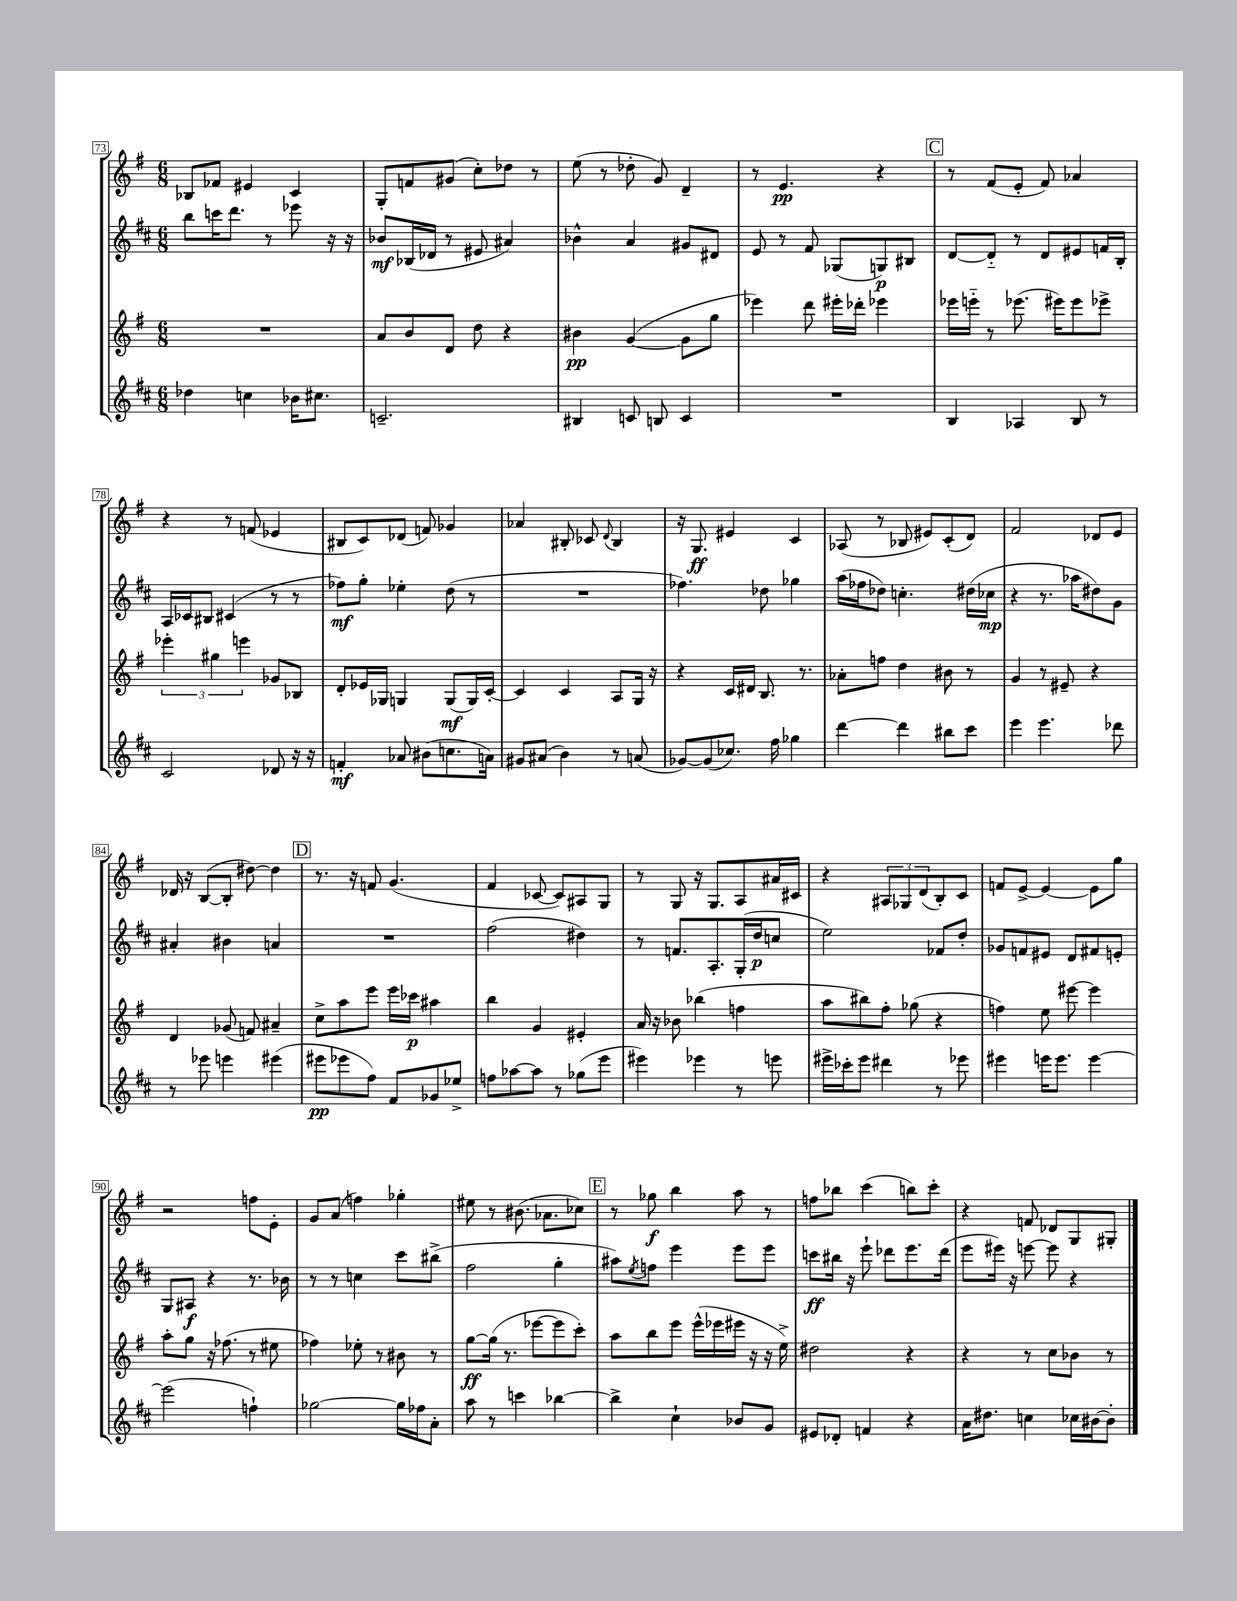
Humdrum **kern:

**kern	**kern	**kern	**kern
*staff4	*staff3	*staff2	*staff1
*clefG2	*clefG2	*clefG2	*clefG2
*k[f#c#]	*k[f#]	*k[f#c#]	*k[f#]
*M6/8	*M6/8	*M6/8	*M6/8
4dd-	2.r	8bb	8B-
.	.	16ccc	8f-
.	.	8.ddd	.
4cc	.	.	4e#
.	.	8r	.
16b-	.	8eee-	4c
8.cc#	.	.	.
.	.	16r	.
.	.	16r	.
=	=	=	=
2.c~	8a	8b-	8G'
.	8b	(16B-	8f
.	.	16d-	.
.	8d	8r	(8g#
.	8dd	8e#	8cc')
.	4r	4a#)	8dd-
.	.	.	8r
=	=	=	=
4B#	4b#	4b-^^	(8ee
.	.	.	8r
8c	([4g	4a	8dd-'
8B	.	.	8g)
4c	8g]	8g#	4d~
.	8gg	8d#	.
=	=	=	=
2.r	4eee-)	8e	8r
.	.	8r	4.e
.	8ddd	8f#	.
.	16eee#'	(8G-	.
.	16ddd-'	.	.
.	4eee-	8G)	4r
.	.	8B#	.
=	=	=	=
4B	16eee-	[8d	8r
.	16eee'~	.	.
.	8r	8d'~]	(8f#
4A-	(8.eee-	8r	8e'
.	.	8d	8f#)
.	16eee#)	.	.
8B	8eee#	8e#	4a-
8r	8eee-^	16f	.
.	.	16B'	.
=	=	=	=
2c#	6eee-'	16A	4r
.	.	16c-	.
.	.	8B#	.
.	6gg#	.	.
.	.	(4c#	8r
.	6eee	.	.
.	.	.	(8f
8d-	8g-	8r	4e-
16r	8B-	8r	.
16r	.	.	.
=	=	=	=
4f'	8d'	8ff-)	8B#
.	16e-	8gg'	8c)
.	16G-	.	.
8a-	4G	4ee-'	(8d-
(8b#	.	.	8f)
8.cc	(8G	(8dd	4g-
.	16G)	8r	.
16a)	[16c'	.	.
=	=	=	=
8g#	4c]	2.r	4a-
(8a#	.	.	.
4b)	4c	.	8B#'
.	.	.	8c-
.	.	.	8qqd
8r	8A	.	4B#
(8a	16G	.	.
.	16r	.	.
=	=	=	=
[8g-)	4r	4.ff-)	16r
.	.	.	8.G
(8g-]	.	.	.
8.cc-)	16c	.	4e#
.	16d#	.	.
.	8.B	8dd-	.
16ff#	.	.	.
4gg-	.	4gg-	4c
.	8.r	.	.
=	=	=	=
[4ddd	8a-'	(16aa	(8A-
.	.	16ff-	.
.	8ff	8dd-)	8r
4ddd]	4dd	4.cc'	8B-
.	.	.	8e#)
8bb#	8b#	.	(8c'
8ccc#	8r	(16dd#	8d)
.	.	16cc-	.
=	=	=	=
4eee	4g	4r	2f#
4.eee	8r	8.r	.
.	8e#~	.	.
.	.	16aa-	.
.	4r	8dd#)	8d-
8ddd-	.	8g	8e
=	=	=	=
8r	4d	4a#'	16d-
.	.	.	16r
8eee-	.	.	([8B
4eee	(8g-	4b#	8B']
.	8f)	.	[8dd#)
(4eee#	4a#~	4a	4dd#]
=	=	=	=
8eee#	8cc^	2.r	8.r
8eee-	8aa	.	.
.	.	.	16r
8ff#)	8eee	.	8f
8f#	16eee	.	(4.g
.	16ccc-	.	.
8g-	4aa#	.	.
8ee-^	.	.	.
=	=	=	=
8ff	4bb	(2ff#	4f#
[8aa-	.	.	.
8aa-]	4g	.	[8c-
8r	.	.	8c-])
(8gg-	4e#'	4dd#)	8A#
8eee	.	.	8G
=	=	=	=
4eee#)	16a	8r	8r
.	16r	.	.
.	8b-	8.f	8G
4eee-	(4bb-	.	16r
.	.	8.A'	8.G
8r	4ff	(16G'	8A
.	.	16dd	.
8eee	.	8cc	16a#
.	.	.	16c#
=	=	=	=
16eee#^	8aa	2ee)	4r
16ccc-'	.	.	.
8eee#	8bb#)	.	.
4ddd#	8ff#'	.	12A#
.	.	.	12G-
.	(8gg-	.	.
.	.	.	(12d
8r	4r	8f-	8B')
8eee-	.	8dd'	8c
=	=	=	=
4eee#	4ff)	8g-	8f
.	.	8f	[8e^
16eee	8ee	8e#	4e_
8.eee	.	.	.
.	[8eee#	8d	.
[4eee	4eee#]	8f#	8e]
.	.	8e'	8gg
=	=	=	=
(2eee]	8aa'	8G	2r
.	8gg	8A#	.
.	16r	4r	.
.	(8.ff-	.	.
4ff`)	8r	8.r	8ff
.	8ee#	.	8e'
.	.	16b-	.
=	=	=	=
[2gg-	4ff-)	8r	8g
.	.	8r	(8a
.	8ee-'	4cc	4ff)
.	8r	.	.
16gg-]	8b#	8ccc#	4gg-'
16ff-	.	.	.
8a'	8r	(8bb#^	.
=	=	=	=
8aa	[8gg	2ff#	8ee#
8r	(16gg]	.	8r
.	8.r	.	.
4ccc	.	.	(8.b#
.	[8eee-	.	.
.	.	.	8.a-
[4bb-	8eee-]	4gg'	.
.	8ccc')	.	8cc-)
=	=	=	=
4bb-^]	8aa	8aa#)	8r
.	.	8qee	.
.	8bb	8ff	8gg-
4cc#`	8eee	4eee	4bb
.	(16eee^^	.	.
.	16eee-	.	.
8b-	16eee#	8eee	8aa
.	16r	.	.
8g	16r	8eee	8r
.	16ee^)	.	.
=	=	=	=
8e#	2dd#	8ccc	8ff
8d-'	.	16bb#	8bb-
.	.	16r	.
4f	.	8eee`	(4ccc
.	.	8ddd-	.
4r	4r	8.eee	8bb)
.	.	.	8ccc'
.	.	(16ddd-	.
=	=	=	=
16a	4r	8eee	4r
8.dd#	.	.	.
.	.	16eee#)	.
.	.	16r	.
4cc	8r	[8eee	8f
.	8cc	8eee]	8d-
16cc-	8b-	4r	8G
[16b#	.	.	.
8b#']	8r	.	8G#'
==	==	==	==
*-	*-	*-	*-
